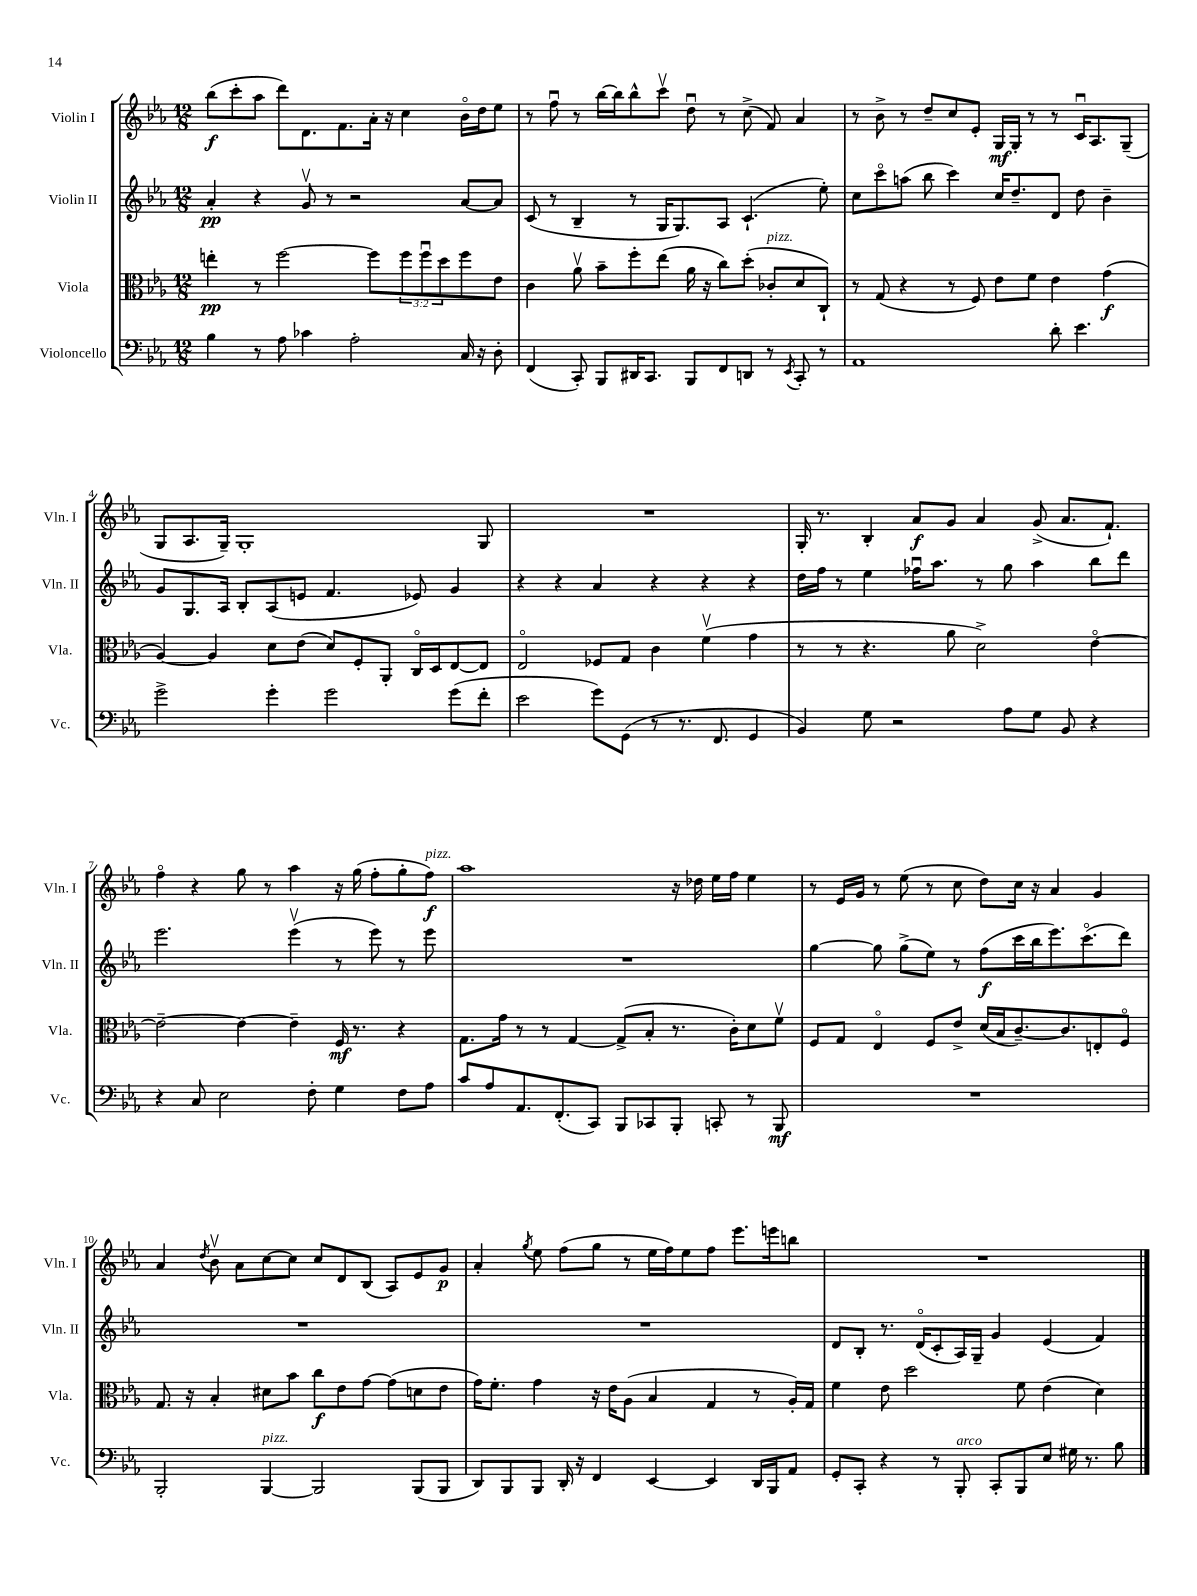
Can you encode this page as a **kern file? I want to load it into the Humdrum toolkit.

**kern	**dynam	**kern	**dynam	**kern	**dynam	**kern	**dynam
*part4	*part4	*part3	*part3	*part2	*part2	*part1	*part1
*staff4	*staff4	*staff3	*staff3	*staff2	*staff2	*staff1	*staff1
*I"Violoncello	*	*I"Viola	*	*I"Violin II	*	*I"Violin I	*
*I'Vc.	*	*I'Vla.	*	*I'Vln. II	*	*I'Vln. I	*
*clefF4	*	*clefC3	*	*clefG2	*	*clefG2	*
*k[b-e-a-]	*	*k[b-e-a-]	*	*k[b-e-a-]	*	*k[b-e-a-]	*
*M12/8	*	*M12/8	*	*M12/8	*	*M12/8	*
=1	=1	=1	=1	=1	=1	=1	=1
4B-\	.	4een'\	pp	4a-'/	pp	(8bb-\L	f
.	.	.	.	.	.	8ccc'\	.
8r	.	8r	.	4r	.	8aa-\J	.
8A-\	.	[2ff\	.	.	.	8ddd\L)	.
4c-X\	.	.	.	8gv/	.	8.d\	.
.	.	.	.	8r	.	.	.
.	.	.	.	.	.	8.f\	.
2A-'\	.	.	.	2r	.	.	.
.	.	8ff\L]	.	.	.	16a-'\Jk	.
.	.	.	.	.	.	16r	.
.	.	12ff\	.	.	.	4cc\	.
.	.	12ffu\	.	.	.	.	.
.	.	12dd\	.	.	.	.	.
16C/	.	8ff\	.	[8a-/L	.	16b-\LL	.
16r	.	.	.	.	.	16dd\J	.
8D'\	.	8e-\J	.	8a-/J]	.	8ee-\J	.
=2	=2	=2	=2	=2	=2	=2	=2
(4FF/	.	4c\	.	(8c/	.	8r	.
.	.	.	.	8r	.	8ffu\	.
8CC'/)	.	8a-v\	.	4B-~/	.	8r	.
8BBB-/L	.	8b-~\L	.	.	.	[16bb-\LL	.
.	.	.	.	.	.	16bb-\J]	.
16DD#X/K	.	8ff'\	.	8r	.	8bb-^^\	.
8.CC/J	.	.	.	.	.	.	.
.	.	(8ee-\J	.	16G/KL	.	8cccv\J	.
.	.	.	.	8.G/)	.	.	.
8BBB-/L	.	16a-\	.	.	.	8ddu\	.
.	.	16r	.	.	.	.	.
8FF/	.	8cc\L)	.	8A-/J	.	8r	.
8DDn/J	.	(8dd'\J	.	(4.c`/	.	(8cc^\	.
!	!	!LO:TX:a:i:t=pizz.	!	!	!	!	!
8r	.	8c-X'/L	.	.	.	8f/)	.
8qEE-/	.	.	.	.	.	.	.
8CC'/	.	8d/	.	.	.	4a-/	.
8r	.	8C`/J)	.	8ee-'\)	.	.	.
=3	=3	=3	=3	=3	=3	=3	=3
1AA-	.	8r	.	8cc\L	.	8r	.
.	.	(8G/	.	8ccc\	.	8b-^\	.
.	.	4r	.	(8aan\J	.	8r	.
.	.	.	.	8bb-\	.	8dd~/L	.
.	.	8r	.	4ccc\)	.	8cc/	.
.	.	8F/)	.	.	.	8e-'/J	.
.	.	8e-\L	.	16cc/KL	.	16G/LL	mf
.	.	.	.	8.dd~/	.	16G'/JJ	.
.	.	8f\J	.	.	.	8r	.
8d'\	.	4e-\	.	8d/J	.	8r	.
4.e-\	.	.	.	8dd\	.	16cu/KL	.
.	.	.	.	.	.	8.A-/	.
.	.	(4g\	f	4b-~\	.	.	.
.	.	.	.	.	.	(8G~/J	.
!!LO:LB:g=z
=4	=4	=4	=4	=4	=4	=4	=4
2g^\	.	[4A-/)	.	8g/L	.	8G/L	.
.	.	.	.	8.G/	.	8.A-/	.
.	.	4A-/]	.	.	.	.	.
.	.	.	.	16A-/Jk	.	16G~/Jk)	.
.	.	.	.	8B-'/L	.	1G'	.
4g'\	.	8d\L	.	(8A-/	.	.	.
.	.	(8e-\J	.	8en/J	.	.	.
2g\	.	8d/L)	.	4.f/	.	.	.
.	.	8F'/	.	.	.	.	.
.	.	8AA-'/J	.	.	.	.	.
.	.	16C/LL	.	8e-X/)	.	.	.
.	.	16D/J	.	.	.	.	.
(8g\L	.	[8E-/	.	4g/	.	.	.
8f'\J	.	8E-/J]	.	.	.	8G/	.
=5	=5	=5	=5	=5	=5	=5	=5
2e-\	.	2E-/	.	4r	.	1.r	.
.	.	.	.	4r	.	.	.
8g\L)	.	8F-X/L	.	4a-/	.	.	.
(8GG\J	.	8G/J	.	.	.	.	.
8r	.	4c\	.	4r	.	.	.
8.r	.	.	.	.	.	.	.
.	.	(4fv\	.	4r	.	.	.
8.FF/	.	.	.	.	.	.	.
4GG/	.	4g\	.	4r	.	.	.
=6	=6	=6	=6	=6	=6	=6	=6
4BB-/)	.	8r	.	16dd\LL	.	16G'/	.
.	.	.	.	16ff\JJ	.	8.r	.
.	.	8r	.	8r	.	.	.
8G\	.	4.r	.	4ee-\	.	4B-'/	.
2r	.	.	.	.	.	.	.
.	.	.	.	16ff-Xu\KL	.	8a-/L	f
.	.	.	.	8.aa-\J	.	.	.
.	.	8a-\	.	.	.	8g/J	.
.	.	2d^\)	.	8r	.	4a-/	.
8A-\L	.	.	.	8gg\	.	.	.
8G\J	.	.	.	4aa-\	.	(8g^/	.
8BB-/	.	.	.	.	.	8.a-/L	.
4r	.	[4e-\	.	8bb-\L	.	.	.
.	.	.	.	.	.	8.f`/J)	.
.	.	.	.	8ddd\J	.	.	.
!!LO:LB:g=z
=7	=7	=7	=7	=7	=7	=7	=7
4r	.	2e-~\_	.	2.eee-\	.	4ff\	.
8C/	.	.	.	.	.	4r	.
2E-\	.	.	.	.	.	.	.
.	.	4e-\_	.	.	.	8gg\	.
.	.	.	.	.	.	8r	.
.	.	4e-~\]	.	(4eee-v\	.	4aa-\	.
8F'\	.	.	.	.	.	.	.
4G\	.	16F/	mf	8r	.	16r	.
.	.	8.r	.	.	.	(16gg\	.
.	.	.	.	8eee-\)	.	8ff'\L	.
8F\L	.	4r	.	8r	.	8gg'\	.
!	!	!	!	!	!	!LO:TX:a:i:t=pizz.	!
8A-\J	.	.	.	8eee-\	.	8ff\J)	f
=8	=8	=8	=8	=8	=8	=8	=8
8c/L	.	8.G\L	.	1.r	.	1aa-	.
8A-/	.	.	.	.	.	.	.
.	.	16g\Jk	.	.	.	.	.
8.AA-/	.	8r	.	.	.	.	.
.	.	8r	.	.	.	.	.
(8.FF'/	.	.	.	.	.	.	.
.	.	[4G/	.	.	.	.	.
8CC/J)	.	.	.	.	.	.	.
8BBB-/L	.	(8G^/L]	.	.	.	.	.
8CC-X/	.	8B-'/J	.	.	.	.	.
8BBB-'/J	.	8.r	.	.	.	16r	.
.	.	.	.	.	.	16dd-X\	.
8CCn'/	.	.	.	.	.	16ee-\LL	.
.	.	16c'\KL)	.	.	.	16ff\JJ	.
8r	.	8d\	.	.	.	4ee-\	.
8BBB-/	mf	8fv\J	.	.	.	.	.
=9	=9	=9	=9	=9	=9	=9	=9
1.r	.	8F/L	.	[4gg\	.	8r	.
.	.	8G/J	.	.	.	16e-/LL	.
.	.	.	.	.	.	16g/JJ	.
.	.	4E-/	.	8gg\]	.	8r	.
.	.	.	.	(8gg^\L	.	(8ee-\	.
.	.	8F/L	.	8ee-\J)	.	8r	.
.	.	8e-^/J	.	8r	.	8cc\	.
.	.	(16d/LL	.	(8ff\L	f	8dd\L)	.
.	.	16B-/J	.	.	.	.	.
.	.	[8.c~/)	.	16ccc\L	.	16cc\Jk	.
.	.	.	.	16bb-\J	.	16r	.
.	.	.	.	8.eee-\)	.	4a-/	.
.	.	8.c/]	.	.	.	.	.
.	.	.	.	(8.ccc\	.	.	.
.	.	8En'/	.	.	.	4g/	.
.	.	8F/J	.	8ddd\J)	.	.	.
!!LO:LB:g=z
=10	=10	=10	=10	=10	=10	=10	=10
2BBB-'/	.	8.G/	.	1.r	.	4a-/	.
.	.	16r	.	.	.	.	.
.	.	.	.	.	.	8qdd/	.
.	.	4B-'/	.	.	.	8b-v\	.
.	.	.	.	.	.	8a-\L	.
!LO:TX:a:i:t=pizz.	!	!	!	!	!	!	!
[4BBB-/	.	8d#X\L	.	.	.	[8cc\	.
.	.	8b-\J	.	.	.	8cc\J]	.
2BBB-/]	.	8cc\L	f	.	.	8cc/L	.
.	.	8e-\	.	.	.	8d/	.
.	.	[8g\J	.	.	.	(8B-/J	.
.	.	(8g\L]	.	.	.	8A-/L)	.
(8BBB-/L	.	8dn\	.	.	.	8e-/	.
8BBB-/J	.	8e-\J	.	.	.	8g/J	p
=11	=11	=11	=11	=11	=11	=11	=11
8DD/L)	.	16g\KL)	.	1.r	.	4a-'/	.
.	.	8.f'\J	.	.	.	.	.
8BBB-/	.	.	.	.	.	.	.
.	.	.	.	.	.	8qgg/	.
8BBB-/J	.	4g\	.	.	.	8ee-\	.
16DD'/	.	.	.	.	.	(8ff\L	.
16r	.	.	.	.	.	.	.
4FF/	.	16r	.	.	.	8gg\J	.
.	.	16e-\KL	.	.	.	.	.
.	.	(8A-\J	.	.	.	8r	.
[4EE-/	.	4B-/	.	.	.	16ee-\LL	.
.	.	.	.	.	.	16ff\J)	.
.	.	.	.	.	.	8ee-\	.
4EE-/]	.	4G/	.	.	.	8ff\J	.
.	.	.	.	.	.	8.eee-\L	.
16DD/LL	.	8r	.	.	.	.	.
16BBB-/J	.	.	.	.	.	16eeen\k	.
8AA-/J	.	16A-'/LL)	.	.	.	8bbn\J	.
.	.	16G/JJ	.	.	.	.	.
=12	=12	=12	=12	=12	=12	=12	=12
8GG'/L	.	4f\	.	8d/L	.	1.r	.
8CC'/J	.	.	.	8B-'/J	.	.	.
4r	.	8e-\	.	8.r	.	.	.
.	.	2dd\	.	.	.	.	.
.	.	.	.	(16d/KL	.	.	.
8r	.	.	.	8c'/	.	.	.
!LO:TX:a:i:t=arco	!	!	!	!	!	!	!
8BBB-'/	.	.	.	16A-/L)	.	.	.
.	.	.	.	16G~/JJ	.	.	.
8CC'/L	.	.	.	4g/	.	.	.
8BBB-/	.	8f\	.	.	.	.	.
8E-/J	.	(4e-\	.	(4e-/	.	.	.
16G#X\	.	.	.	.	.	.	.
8.r	.	.	.	.	.	.	.
.	.	4d\)	.	4f/)	.	.	.
8B-\	.	.	.	.	.	.	.
==	==	==	==	==	==	==	==
*-	*-	*-	*-	*-	*-	*-	*-
